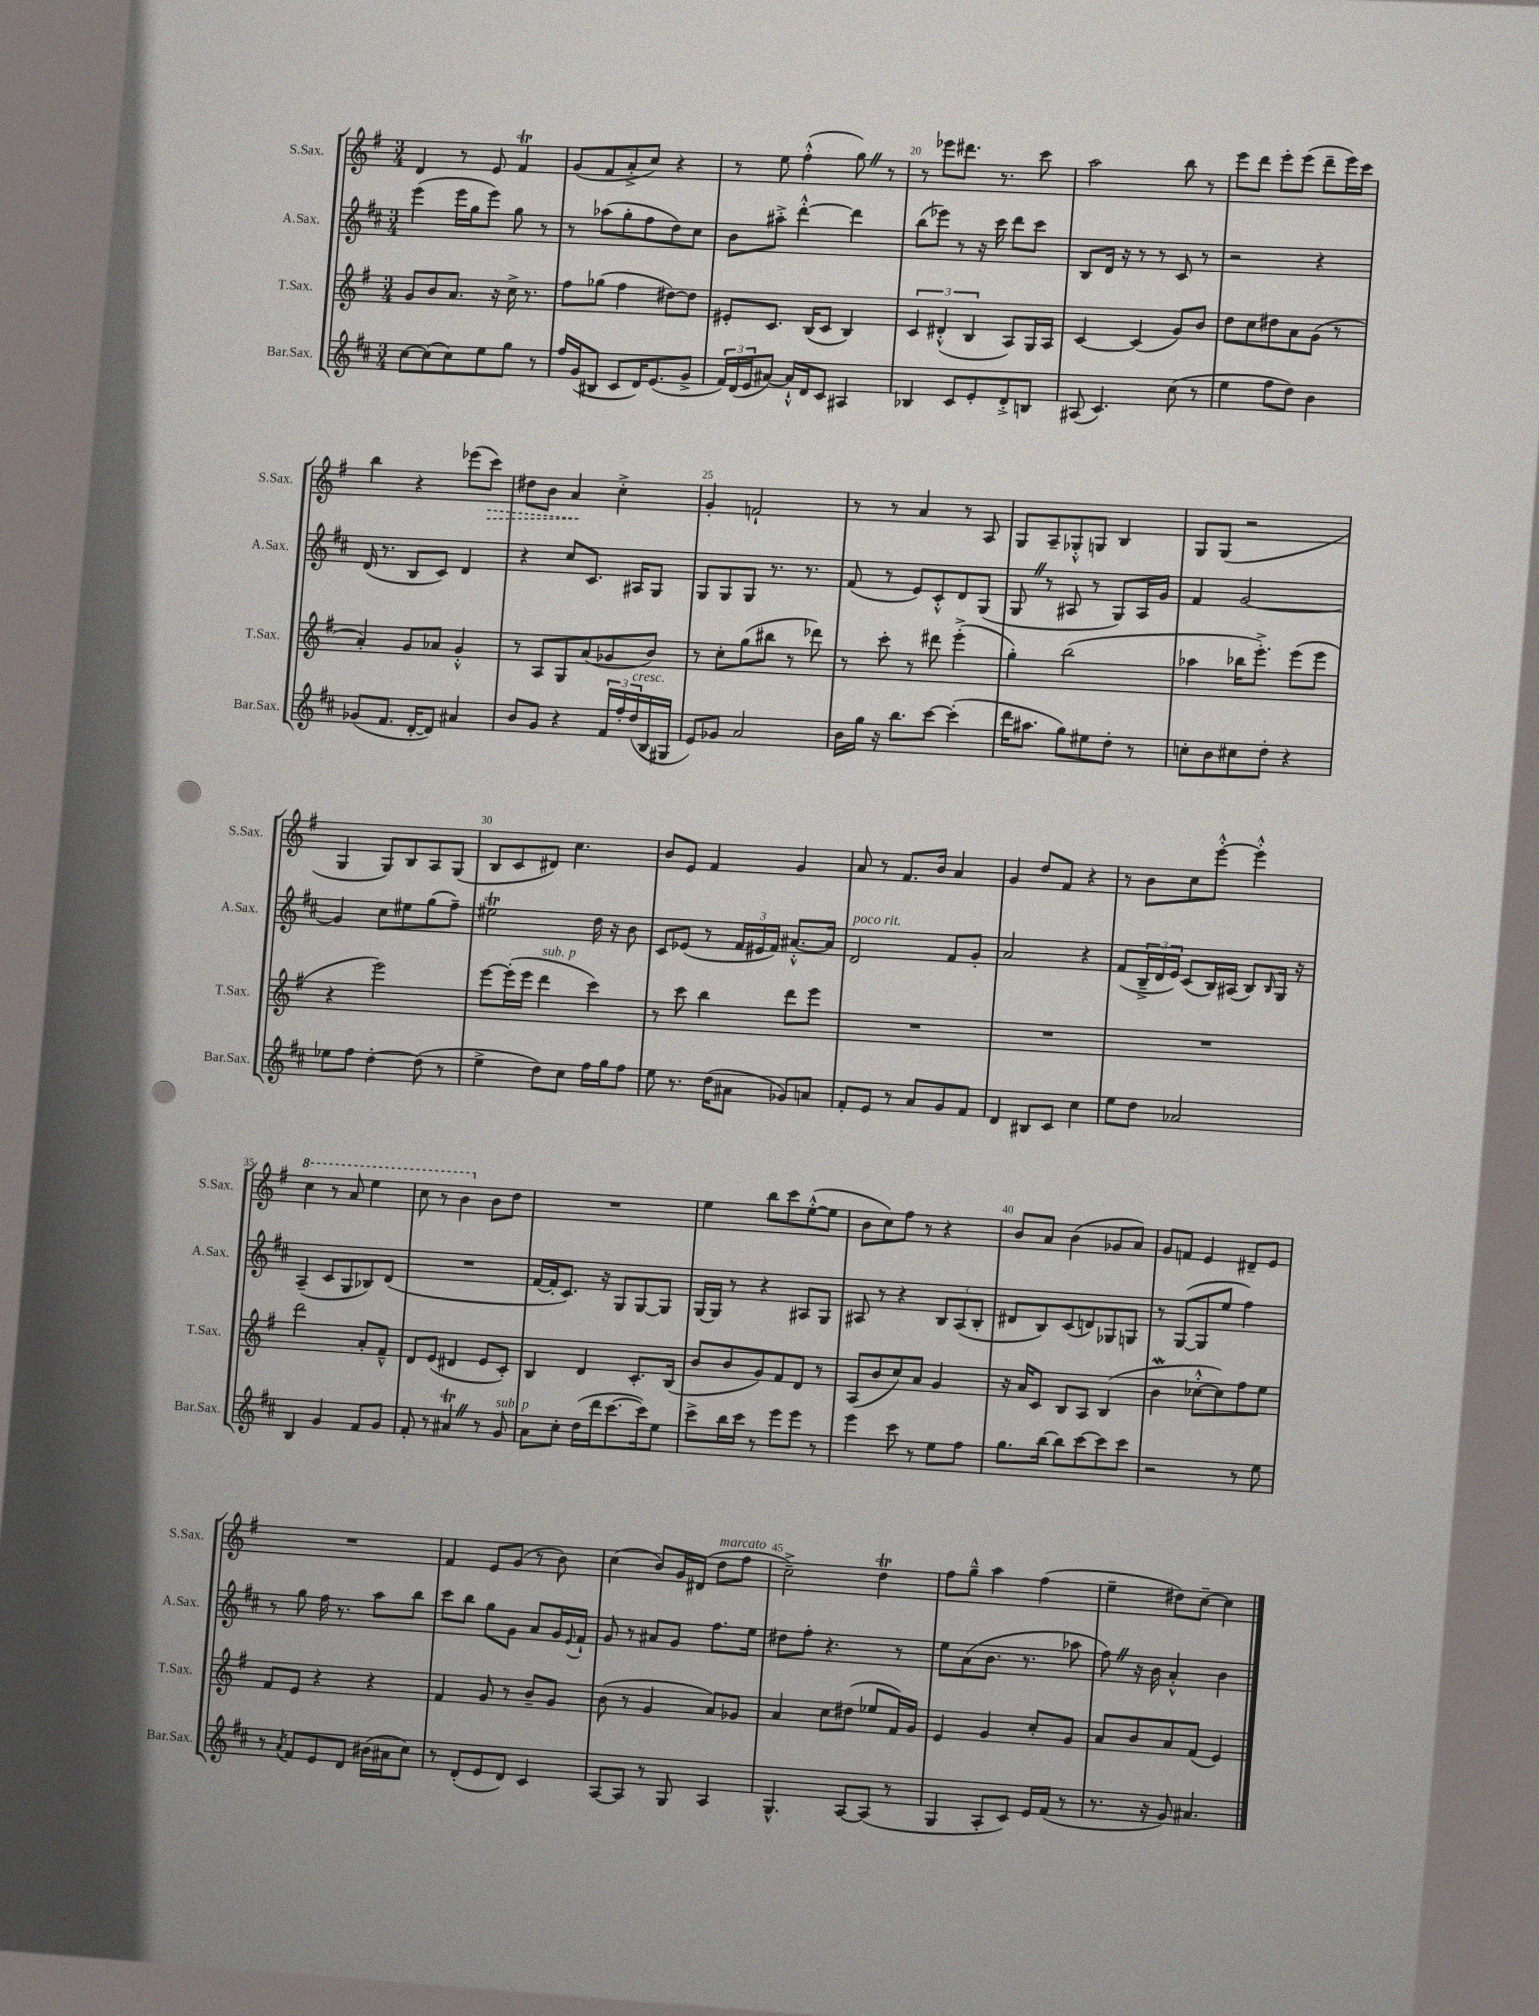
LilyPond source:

<<
\new StaffGroup <<
\new Staff = "s0" \with { instrumentName = "S.Sax." shortInstrumentName = "S.Sax." } {
    \clef treble \key g \major \numericTimeSignature \time 3/4
    d'4 r8 e'8 fis'4\trill |
    g'8( fis'8 a'8-.-> c''8) r4 |
    r8 e''8 fis''4-.-^( g''8) \once \override BreathingSign.text = \markup { \musicglyph "scripts.caesura.straight" } \breathe r8 |
    r8 ees'''8 dis'''8. r8. c'''8 |
    a''2 b''8 r8 |
    e'''8 d'''8 e'''8-. e'''8( d'''8-- e'''16) c'''16 |
    b''4 r4 ees'''8( \once \override Hairpin.style = #'dashed-line c'''8\>) |
    dis''8 b'8 a'4\! c''4-.-> |
    g'4-. f'2-! |
    r8 r8 a'4 r8 a8 |
    g8 a8-- ges8-.-^ g8 b4 |
    g8 g8( r2 |
    g4 g8) b8 a8 g8( |
    b8 c'8 dis'8) c''4. |
    b'8 e'8 fis'4 g'4 |
    a'8 r8 fis'8. b'16 a'4 |
    g'4 d''8 fis'8 r4 |
    r8 b'8 c''8 e'''8~-.-^ e'''4-.-^ |
    \ottava #1 c'''4 r8 a''8 e'''4 |
    c'''8 r8 b''4 \ottava #0 b'8 d''8 |
    R2. |
    e''4 b''8 c'''8 e''8~-.-^( e''8 |
    b'8 c''8) fis''8 r8 r4 |
    b'8 a'8 b'4( ges'8 a'8) |
    g'8 f'8 e'4 dis'8-- e'8 |
    R2. |
    fis'4 e'8 g'8( r8 b'8) |
    c''4( b'8) g'16 dis'16( d''8^\markup { \italic "marcato" } fis''8 |
    c''2--->) d''4\trill |
    fis''8 g''8---^ a''4 fis''4( |
    e''4-- dis''8) c''8~-- c''4 \bar "|." |
}
\new Staff = "s1" \with { instrumentName = "A.Sax." shortInstrumentName = "A.Sax." } {
    \clef treble \key d \major \numericTimeSignature \time 3/4
    e'''4( e'''16 g''16 e'''8) g''8 r8 |
    r8 aes''8( g''8-. fis''8 d''8) cis''8 |
    b'8 ais''8-.-> d'''4~-.-^ d'''4 |
    b''8( ees'''8) r8 r16 cis'''16 d'''8 cis'''8 |
    b8 d'16 r16 r8 r8 cis'8 r8 |
    r2 r4 |
    d'16( r8. b8 cis'8) d'4 |
    r4 cis''8 cis'8. ais16 g8 |
    g8 g8 g8 r8. r8. |
    fis'8( r8 e'8) cis'8-.-^ d'8 g8( |
    g8 \once \override BreathingSign.text = \markup { \musicglyph "scripts.caesura.straight" } \breathe r8 ais8 r8 g8) ais16 g'16 |
    fis'4 g'2~ |
    g'4 cis''8 eis''8 g''8( fis''8--) |
    eis''2\trill d''16 r16 b'8 |
    cis'8 ees'8( r8 \tuplet 3/2 { fis'16 eis'16 fis'16) } ais'8.~-.-^ ais'16 |
    d'2^\markup { \italic "poco rit." } fis'8 g'8-. |
    a'2 r4 |
    fis'8( \tuplet 3/2 { b16---> d'16 e'16) } cis'8( b16) ais16( b8) \grace { b16 } g16 r16 |
    a4--( cis'8 g8 bes8) d'8( |
    R2. |
    fis'16~ fis'16-. cis'8.) r16 g8 g8~ g8 |
    g16~ g16 r8 r4 ais8 g8 |
    ais8 r8 r4 \tuplet 3/2 { b8 ais8( b8-. } |
    dis'8 b8) cis'8( d'8) ges8 g8 |
    r8 g8~( g8 e''8 fis''4) |
    r8 g''8 fis''16 r8. a''8 b''8 |
    cis'''8 b''8 g''8 g'8 a'8 g'16 \appoggiatura { e'8 } fis'16-! |
    g'8 r8 ais'8 g'8 fis''8. e''16 |
    dis''8 fis''8-. r4. r8 |
    e''8 a'8( b'8. r8. aes''8 |
    fis''8) \once \override BreathingSign.text = \markup { \musicglyph "scripts.caesura.straight" } \breathe r16 b'16 a'4-.-^ b'4 \bar "|." |
}
\new Staff = "s2" \with { instrumentName = "T.Sax." shortInstrumentName = "T.Sax." } {
    \clef treble \key g \major \numericTimeSignature \time 3/4
    g'8 b'8 a'8. r16 c''16-> r8. |
    fis''8 ges''8( fis''4 dis''8~) dis''8 |
    eis'8-. c'8. b16( c'8 b4) |
    \tuplet 3/2 { c'4 dis'4-.-^( b4 } a8) g16 a16 |
    c'4~ c'4( g'8) b'8 |
    d''8 c''8 dis''8 a'8 g'8( r8 |
    a'4-.) g'8 aes'8 g'4-.-^ |
    r8 a8 g8 a'8( ges'8 b'8) |
    r8 c''8-. g''8( bis''8 r8 des'''8) |
    r8 c'''8-. r8 dis'''8 e'''4-.->( |
    g''4-.) b''2( |
    aes''4 bes''16 e'''8.-.->) e'''8( e'''8 |
    r4 e'''2) |
    e'''8~ e'''16-.( e'''16 d'''4^\markup { \italic "sub. p" } c'''4) |
    r8 c'''8 b''4 d'''8 e'''8 |
    R2. |
    R2. |
    R2. |
    d'''2 a'8-. fis'8---^ |
    d'8 e'8( dis'4 e'8 c'8-.) |
    b4 d'4 c'8.-. b16( |
    b'8 b'8 g'8) fis'8 d'8 r8 |
    a8( b'8 c''8) a'8 g'4 |
    r16 a'16 c'8 b8 a8 b4( |
    b'4\mordent ces''8~-.-^ ces''8) fis''8 e''8 |
    fis'8 e'8 r4 r4 |
    fis'4 g'8 r8 b'8-- g'8 |
    b'8( r8 g'4 a'8) ges'8 |
    a'4 c''8 dis''8( ees''8 fis'16) g'16 |
    e'4 g'4 c''8-. g'8 |
    a'8 b'8 a'8 fis'8( e'4) \bar "|." |
}
\new Staff = "s3" \with { instrumentName = "Bar.Sax." shortInstrumentName = "Bar.Sax." } {
    \clef treble \key d \major \numericTimeSignature \time 3/4
    cis''8~ cis''8( cis''8) e''8 g''8 r8 |
    fis''16 g'16( bis8 cis'8 d'16) e'8.( g'8-> |
    \tuplet 3/2 { fis'16) d'16( e'16 } ais'8~) ais'16-!-^ d'16 cis'8 ais4 |
    bes4 cis'8 e'8-. d'8-.-> b8 |
    ais8( cis'4.) cis''8( r8 |
    e''4 fis''8 d''8) b'4 |
    ges'8( fis'8. d'16~-. d'8) ais'4 |
    b'8 g'8 r4 \tuplet 3/2 { fis'16 fis''16-. d''16^\markup { \italic "cresc." }( } b16 gis16 |
    e'8) ges'8 a'2 |
    b'16 g''16 r16 b''8. cis'''8~ cis'''4-.( |
    d'''16 ais''8. g''8) eis''8 d''8-. r8 |
    c''8-. b'8 cis''8 d''8-. r4 |
    ees''8 fis''8 d''4~-. d''8( r8 |
    e''4-> d''8) cis''8 fis''16 g''16 fis''8 |
    e''8 r8. d''16( ais'8 ges'8) a'8 |
    fis'8-. e'8 r8 a'8 g'8 fis'8 |
    d'4 bis8 cis'8 cis''4 |
    e''8 d''8 aes'2 |
    b4 g'4 fis'8 g'8 |
    fis'8-. r8 ais'4\trill \once \override BreathingSign.text = \markup { \musicglyph "scripts.caesura.straight" } \breathe r8 g'8^\markup { \italic "sub. p" } |
    a'8 cis''8-. d''16( d'''16 cis'''8.~ cis'''16) e''8 |
    cis'''8-> b''16 cis'''16 r8 e'''8 e'''8 r8 |
    e'''4 cis'''8 r8 e''8 fis''8 |
    g''8. b''16~ b''8 cis'''8~ cis'''8 cis'''8 |
    r2 r8 e''8 |
    r8 \acciaccatura { a'8 } fis'8 e'8 d'8 bis'16( ais'16 cis''8) |
    r8 d'8-.( e'8 d'8) cis'4 |
    a8~ a8 r8 g8 a4 |
    g4.-^ a8~ a8( r8 |
    g4 a8-. cis'8) e'16 fis'16( r8 |
    r8. r16 g'8) ais'4. \bar "|." |
}
>>
>>
\layout { \context { \Score currentBarNumber = #17 \override BarNumber.break-visibility = ##(#f #t #t) barNumberVisibility = #(every-nth-bar-number-visible 5) } }
